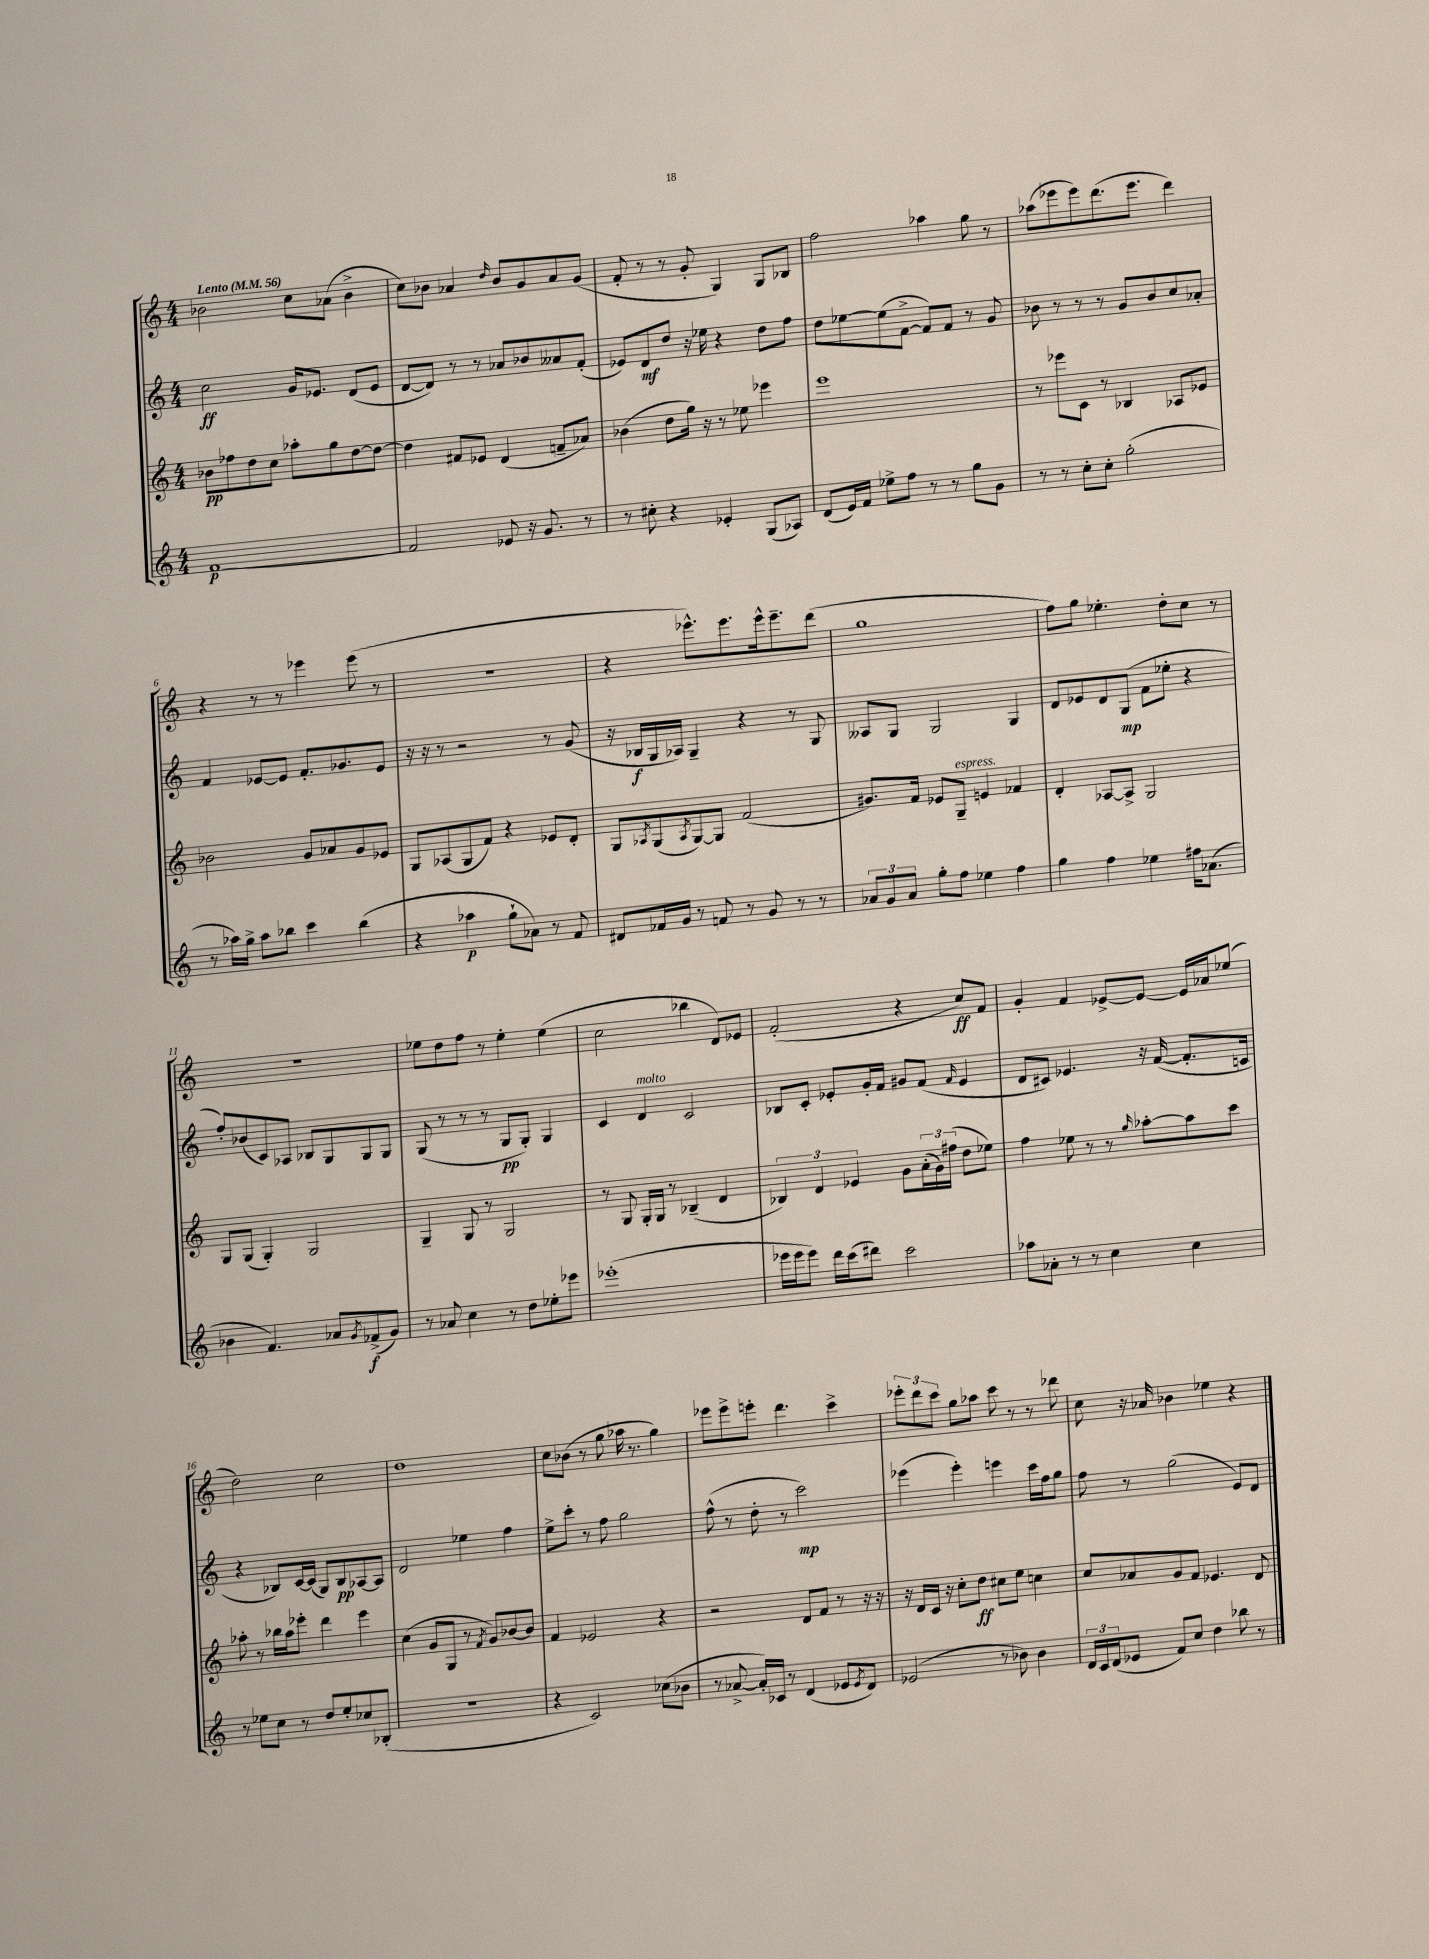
<<
\new StaffGroup <<
\new Staff = "s0" {
    \clef treble \key c \major \numericTimeSignature \time 4/4 \tempo "Lento" 4 = 56
    bes'2 c''8 aes'8( bes'4-> |
    c''8) bes'8 aes'4 \grace { d''16 } bes'8 g'8 aes'8 g'8( |
    f'8-. r8 r8 g'8-. g4) g8 bes8 |
    f''2 aes''4 g''8 r8 |
    aes''8( ees'''8 ees'''8) d'''8.( ees'''8. d'''4) |
    r4 r8 r8 ees'''4 ees'''8( r8 |
    R1 |
    r4 ees'''8.-^) ees'''8. ees'''16-^ ees'''8.-- d'''8( |
    g''1 |
    f''8) g''8 ees''4.-. d''8-. c''8 r8 |
    R1 |
    ees''8 d''8 f''8 r8 ees''4-. ees''4( |
    c''2 bes''4 d'8) ees'8 |
    f'2-.( r4 c''8\ff) f'8 |
    g'4-. f'4 ees'8~-> ees'8~ ees'16 aes'16 ees''8( |
    d''2) c''2 |
    d''1 |
    c''8 bes'8( r8 g''8 aes''16 r8. g''4) |
    ees'''8 ees'''8-> e'''8-. d'''4. c'''4-> |
    \tuplet 3/2 { ees'''8-. d'''8 c'''8 } g''8 aes''8 c'''8 r8 r8 des'''8 |
    c''8 r16 aes'16 bes'4 ees''4 r4 \bar "|." |
}
\new Staff = "s1" {
    \clef treble \key c \major \numericTimeSignature \time 4/4
    c''2\ff g'16 ees'8. d'8( ees'8 |
    d'8~ d'8) r8 r8 aes'8 bes'8 aeses'8 f'8-.( |
    ees'8) d'8\mf d''8 r16 ees''16 r4 d''8 f''8 |
    d''8 ees''8~ ees''8( f'8~-> f'8) f'8 r8 g'8 |
    bes'8 r8 r8 r8 g'8 bes'8 c''8 aes'8-. |
    f'4 ees'8~ ees'8 f'8.-. ges'8. ees'8 |
    r16 r16 r8 r2 r8 g'8( |
    r16 bes16\f g16 aes16) g4-- r4 r8 g8 |
    aeses8 g8 g2 g4 |
    d'8 ees'8 d'8 g8\mp( f'8 ees''8-. r4 |
    f''8-.) bes'8( c'8) aes8 bes8 g8 g8 g8 |
    g8( r8 r8 r8 g8\pp g8-.) g4 |
    c'4 d'4^\markup { \italic "molto" } c'2 |
    bes8 c'8-. ees'8-. g'16-. f'16 gis'8 f'8( \grace { f'16 } ees'4 |
    d'8 cis'8) ees'4. r16 f'16~( f'8.-. c'16 |
    r4 bes8) c'16~ c'16( g8) bes8\pp aes8~ aes8 |
    d'2 ees''4 f''4 |
    e''8-> c'''8-. r8 f''8 g''2 |
    f''8-^( r8 d''8-. r8 c'''2\mp) |
    ees'''4( ees'''4-.) e'''4 c'''16 f''16 g''8 |
    f''8 r8 g''2( e'8) d'8 \bar "|." |
}
\new Staff = "s2" {
    \clef treble \key c \major \numericTimeSignature \time 4/4
    bes'8\pp fes''8 d''8 c''8 aes''8-. g''8 d''8~ d''8~ |
    d''4 fis'8 ees'8 d'4( f'8-- aes'8) |
    bes'4( d''8 g''16) r16 r8 ees''8 ees'''4 |
    e'''1 |
    r8 ees'''8 c'8 r8 bes4 aes8 ees'8 |
    bes'2 g'8 aes'8 g'8 ees'8 |
    g8 aes8( g8 f'8) r4 ees'8 d'8-. |
    g8 \acciaccatura { aes8 } g8( \acciaccatura { aes8 } g8~) g8 f'2( |
    gis'8.) f'16 ees'8 g8--^\markup { \italic "espress." } e'4 fes'4 |
    d'4-. aes8~ aes8-> g2 |
    g8 g8( g4-.) g2 |
    g4-- g8 r8 g2 |
    r8 g8 g16-. g16 r8 bes4--( d'4 |
    \tuplet 3/2 { bes4) d'4 ees'4 } g'8 \tuplet 3/2 { a'16-.( g'16) fis''16( } d''8 ees''8) |
    f''4 ees''8 r8 r8 \grace { g''16 } aes''8~-. aes''8 c'''8 |
    aes''8-. r8 bes''16 aes''16 ees'''8-. d'''4 ees'''4 |
    c''4( g'8 g8 r8 \acciaccatura { f'8 } g'8) bes'8~ bes'8 |
    f'4 ees'2 r4 |
    r2 d'8 f'8 r8 r16 r16 |
    r16 d'16 c'16 r16 c''8-. d''8\ff cis''8 e''8 c''4 |
    c''8 aes'8 g'8 f'8 ees'4. d'8 \bar "|." |
}
\new Staff = "s3" {
    \clef treble \key c \major \numericTimeSignature \time 4/4
    f'1~\p |
    f'2 ees'8 r16 g'8. r8 |
    r8 cis''8-. r4 ees'4-. g8( aes8) |
    d'8( e'16) f'16 ees''8-> f''8 r8 r8 g''8 g'8 |
    r8 r8 c''8-. c''8-. g''2-.( |
    r8 aes''16) g''16-> aes''8 bes''8 c'''4 bes''4( |
    r4 aes''4\p g''8-! aes'8) r8 f'8 |
    dis'8 fes'16 g'16 r8 f'8 r8 g'8 r8 r8 |
    \tuplet 3/2 { aes'8 g'8 aes'8 } g''8-. f''8 ees''4 f''4 |
    g''4 f''4 ees''4 fis''16 aes'8.( |
    bes'4 f'4.) aes'8 \acciaccatura { g'8 } fes'8->\f( g'8) |
    r8 aes'8 c''4 r8 d''8 ees''8-. ees'''8 |
    ees'''1-.( |
    ees'''16 ees'''16 ees'''8) d'''16 c'''16( dis'''8) c'''2 |
    aes''8 aes'8-. r8 r8 c''4 c''4 |
    r8 ees''8 c''8 r8 d''8 ees''8-. ces''8 bes8-.( |
    R1 |
    r4 c'2) ces''8( bes'8 |
    r8 aes'8~-> aes'16-.) ces'16 r8 d'4( ees'8 \acciaccatura { ees'8 } d'8) |
    ees'2( r8 bes'8) bes'4 |
    \tuplet 3/2 { d'16 c'16 d'16( } ees'8 f'8) c''8 d''4 bes''8 r8 \bar "|." |
}
>>
>>
